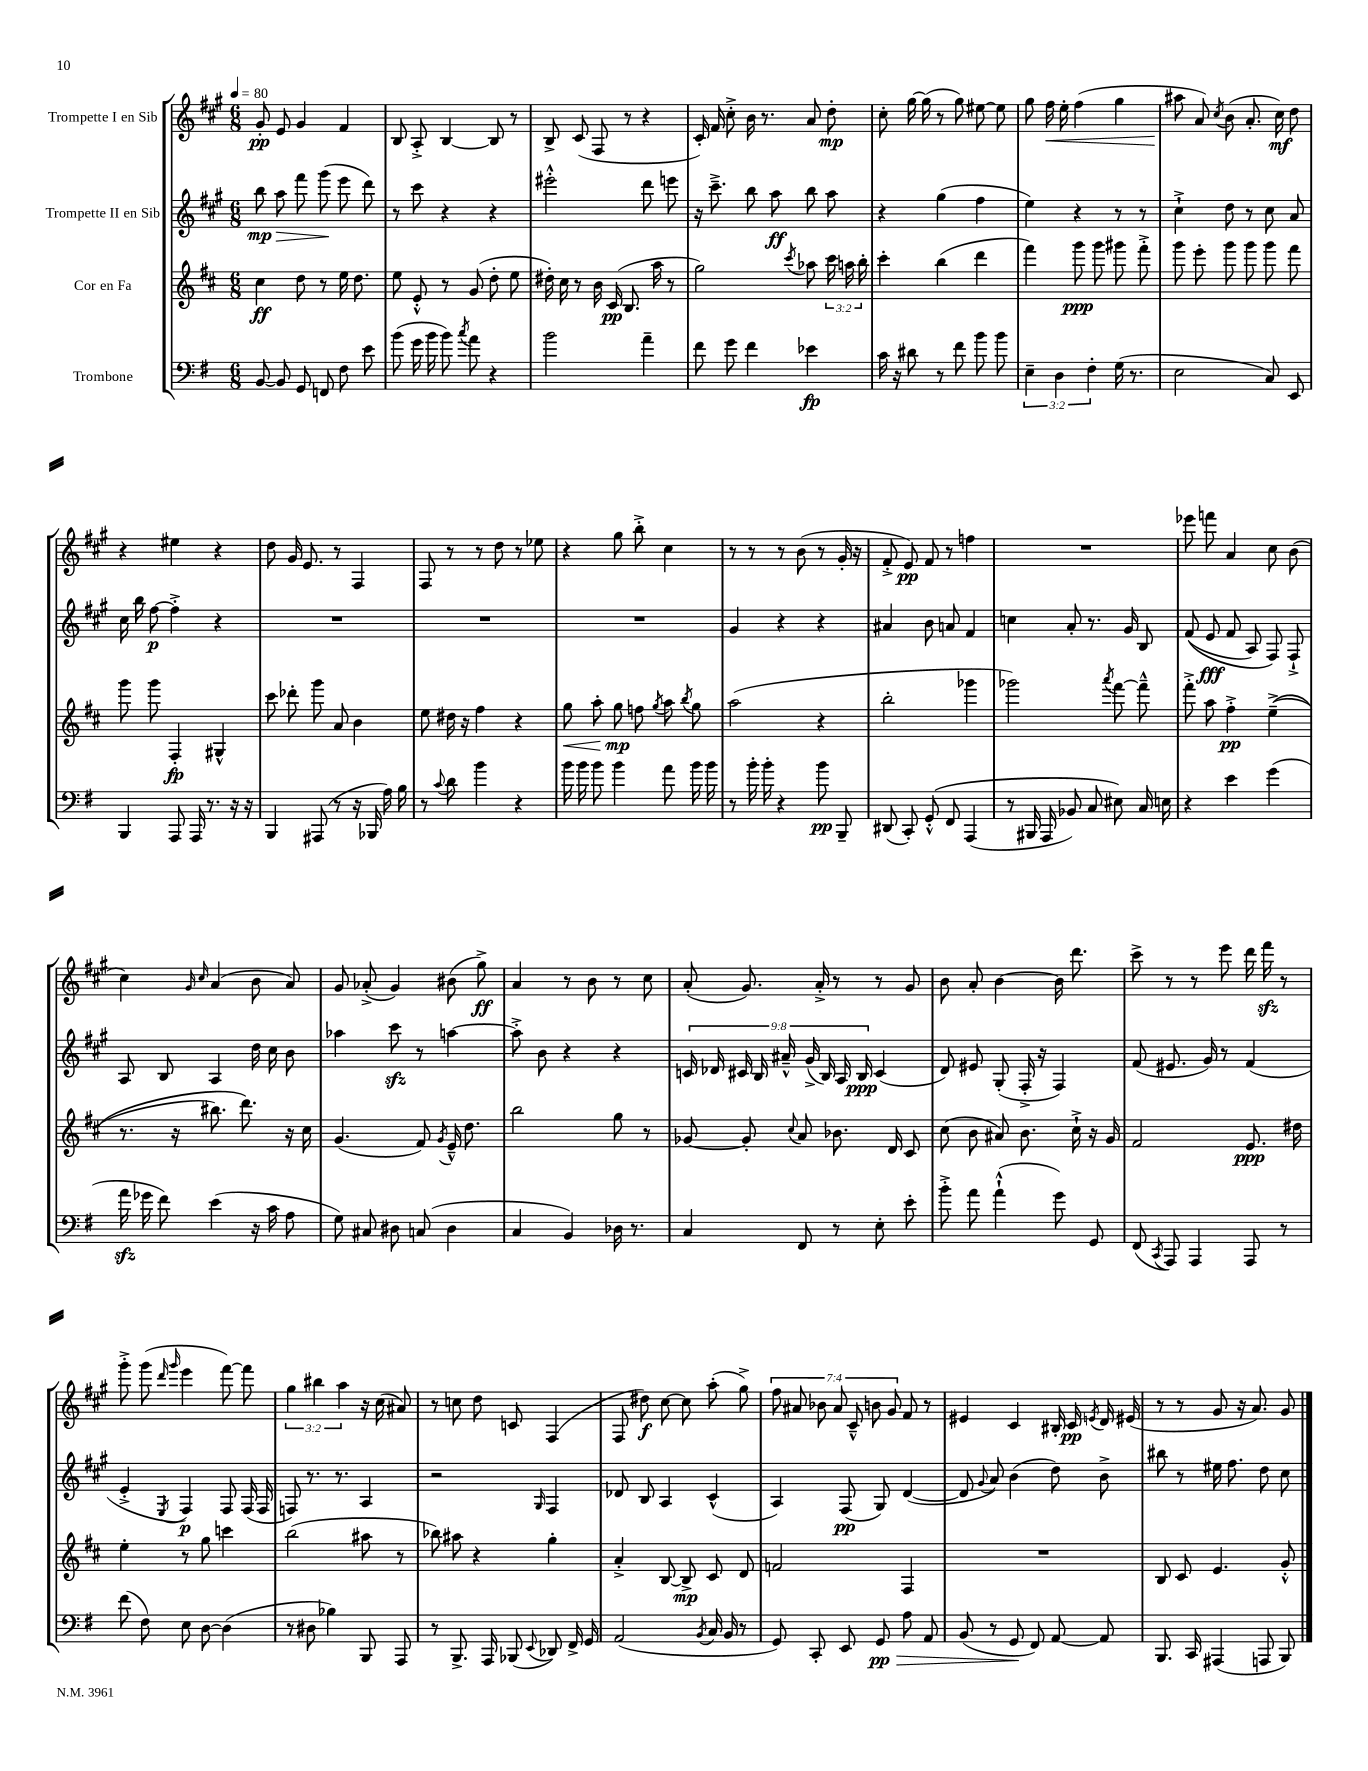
<<
\new StaffGroup <<
\new Staff = "s0" \with { instrumentName = "Trompette I en Sib" } {
    \clef treble \key a \major \numericTimeSignature \time 6/8 \override Staff.TupletNumber.text = #tuplet-number::calc-fraction-text \tempo 4 = 80
    \autoBeamOff gis'8-.\pp e'8 gis'4 fis'4 |
    b8 a8-.-> b4~ b8 r8 |
    b8-> cis'8( fis8 r8 r4 |
    cis'16-.) fis'16 cis''8-.-> b'16 r8. a'8 d''8-.\mp |
    cis''8-. gis''16~ gis''16( r8 gis''8) eis''8~ eis''8 |
    gis''8 fis''16\< e''16-. fis''4( gis''4 |
    ais''8\! a'8) \acciaccatura { cis''8 } b'8( a'8.-. cis''16\mf) d''8 |
    r4 eis''4 r4 |
    d''8 gis'16 e'8. r8 fis4 |
    fis8 r8 r8 d''8 r8 ees''8 |
    r4 gis''8 b''8-.-> cis''4 |
    r8 r8 r8 b'8( r8 gis'16-. r16 |
    fis'8-.-> e'8\pp) fis'8 r8 f''4 |
    R2. |
    ees'''8 f'''8 a'4 cis''8 b'8( |
    cis''4) \grace { gis'16 cis''16 } a'4( b'8 a'8) |
    gis'8 aes'8-.->( gis'4) bis'8( gis''8->\ff) |
    a'4 r8 b'8 r8 cis''8 |
    a'8-.( gis'8.) a'16-.-> r8 r8 gis'8 |
    b'8 a'8-. b'4~ b'16 d'''8. |
    cis'''8-> r8 r8 e'''8 d'''16 fis'''16\sfz r8 |
    gis'''8-.-> gis'''8( \grace { d'''16 gis'''16 } e'''4 fis'''8~) fis'''8 |
    \tuplet 3/2 { gis''4 bis''4 a''4 } r16 cis''16( ais'8) |
    r8 c''8 d''8 c'8 fis4( |
    fis8 dis''8\f) cis''8~ cis''8 a''8-.( gis''8->) |
    \tuplet 7/4 { fis''8 ais'8 bes'8 ais'8 cis'8---^ b'8 gis'8 } fis'8 r8 |
    eis'4 cis'4 bis16-. cis'16\pp \acciaccatura { e'8 } d'16 eis'16( |
    r8 r8 gis'8 r16 a'8.) gis'8 \bar "|." |
}
\new Staff = "s1" \with { instrumentName = "Trompette II en Sib" } {
    \clef treble \key a \major \numericTimeSignature \time 6/8 \override Staff.TupletNumber.text = #tuplet-number::calc-fraction-text
    \autoBeamOff b''8\mp a''8\> fis'''8 gis'''8\!( e'''8 d'''8) |
    r8 cis'''8 r4 r4 |
    eis'''2-.-^ d'''8 e'''8 |
    r16 cis'''8.---> b''8 a''8\ff b''8 a''8 |
    r4 gis''4( fis''4 |
    e''4) r4 r8 r8 |
    cis''4-!-> d''8 r8 cis''8 a'8 |
    cis''16 b''16 fis''8~\p fis''4-.-> r4 |
    R2. |
    R2. |
    R2. |
    gis'4 r4 r4 |
    ais'4 b'8 a'8 fis'4 |
    c''4 a'8-. r8. gis'16 b8 |
    fis'8(\( e'8\fff fis'8 a8) fis8\) fis8-!-> |
    a8 b8 a4 d''16 cis''16 b'8 |
    aes''4 cis'''8\sfz r8 a''4~ |
    a''8-.-> b'8 r4 r4 |
    \tuplet 9/8 { c'16 des'16 cis'16 b16 ais'16---^ gis'16->( b16) a16 b16\ppp } cis'4( |
    d'8) eis'8 gis8-.( fis16-.-> r16 fis4) |
    fis'8( eis'8. gis'16) r8 fis'4( |
    e'4-.-> \acciaccatura { e8 } fis4\p) fis8 fis16( fis16 |
    f8) r8. r8. a4 |
    r2 \grace { gis16 } fis4 |
    des'8 b8 a4 cis'4-^( |
    a4) fis8\pp( gis8) d'4~( |
    d'8 \appoggiatura { gis'8 } a'8) b'4( d''8) b'8-> |
    bis''8 r8 eis''16 fis''8. d''8 cis''8 \bar "|." |
}
\new Staff = "s2" \with { instrumentName = "Cor en Fa" } {
    \clef treble \key d \major \numericTimeSignature \time 6/8 \override Staff.TupletNumber.text = #tuplet-number::calc-fraction-text
    \autoBeamOff cis''4\ff d''8 r8 e''16 d''8. |
    e''8 e'8-.-^ r8 g'8( d''8-. e''8 |
    dis''16-.) cis''16 r8 b'16 cis'16\pp( b8. a''16 r8 |
    g''2) \acciaccatura { cis'''8 } aes''8 \tuplet 3/2 { cis'''16 a''16 b''16-. } |
    cis'''4-. b''4( d'''4 |
    fis'''4) g'''8\ppp g'''8 gis'''8 fis'''8-.-> |
    g'''8 e'''8-. g'''8 g'''8 g'''8 fis'''8 |
    g'''8 g'''8 fis4-.\fp gis4-^ |
    cis'''8 des'''8-. g'''8 a'8 b'4 |
    e''8 dis''16 r16 fis''4 r4 |
    g''8\< a''8-. g''8\mp\! f''8 \acciaccatura { g''8 } a''8 \acciaccatura { b''8 } g''8 |
    a''2( r4 |
    b''2-. ges'''4 |
    ges'''2) \acciaccatura { a'''8 } fis'''8~ fis'''8---^ |
    fis'''8-.-> a''8 fis''4-.->\pp e''4--->(\( |
    r8. r16 bis''8.) d'''8.\) r16 cis''16 |
    g'4.( fis'8) \acciaccatura { g'8 } e'16---^ d''8. |
    b''2 g''8 r8 |
    ges'8~ ges'8-. \appoggiatura { cis''8 } a'8 bes'8. d'16 cis'8 |
    cis''8( b'8 ais'8) b'8. cis''16-!-> r16 g'16 |
    fis'2 e'8.\ppp dis''16 |
    e''4-. r8 g''8 c'''4 |
    b''2( ais''8 r8 |
    bes''8) ais''8 r4 g''4-. |
    a'4-.-> b8~ b8->\mp cis'8 d'8 |
    f'2 fis4 |
    R2. |
    b8 cis'8 e'4. g'8-.-^ \bar "|." |
}
\new Staff = "s3" \with { instrumentName = "Trombone" } {
    \clef bass \key g \major \numericTimeSignature \time 6/8 \override Staff.TupletNumber.text = #tuplet-number::calc-fraction-text
    \autoBeamOff b,8~ b,8 g,8 f,8 fis8 e'8 |
    b'8( g'16 b'16 b'8) \acciaccatura { c''8 } a'8 r4 |
    b'2 a'4-- |
    fis'8 g'8 fis'4 ees'4\fp |
    c'16 r16 dis'8 r8 fis'8 b'8 b'8 |
    \tuplet 3/2 { e4-- d4 fis4-. } g16( r8. |
    e2 c8) e,8 |
    b,,4 a,,8 a,,16 r8. r16 r16 |
    b,,4 ais,,8( r8 r16 bes,,16 a16) b16 |
    r8 \appoggiatura { c'8 } d'8 b'4 r4 |
    b'16 b'16 b'8 b'4 a'8 b'16 b'16 |
    r8 b'16-. b'16-. r4 b'8\pp b,,8-- |
    dis,8( c,8-.) g,8-.-^\( fis,8 a,,4( |
    r8 bis,,16 a,,16 bes,8) c8 eis8\) c16 e16 |
    r4 e'4 g'4( |
    a'16\sfz ges'16 fis'8) e'4( r16 c'16 a8 |
    g8) cis8 dis8 c8( dis4 |
    c4 b,4) des16 r8. |
    c4 fis,8 r8 e8-. e'8-. |
    b'8-.-> a'8 a'4-!-^( g'8) g,8 |
    fis,8( \acciaccatura { c,8 } a,,8) a,,4 a,,8 r8 |
    fis'8( fis8) e8 d8~ d4( |
    r8 dis8 bes4) b,,8 a,,8 |
    r8 b,,8.-> a,,16 bes,,8( \appoggiatura { e,8 } des,8) fis,16-> g,16 |
    a,2( \acciaccatura { b,8 } c16 b,16 r8 |
    g,8) c,8-. e,8 g,8\pp\> a8 a,8 |
    b,8( r8 g,8\! fis,8) a,8~ a,8 |
    b,,8. c,16 ais,,4( a,,8 b,,8) \bar "|." |
}
>>
>>
\layout { \context { \Score \remove "Bar_number_engraver" } }
